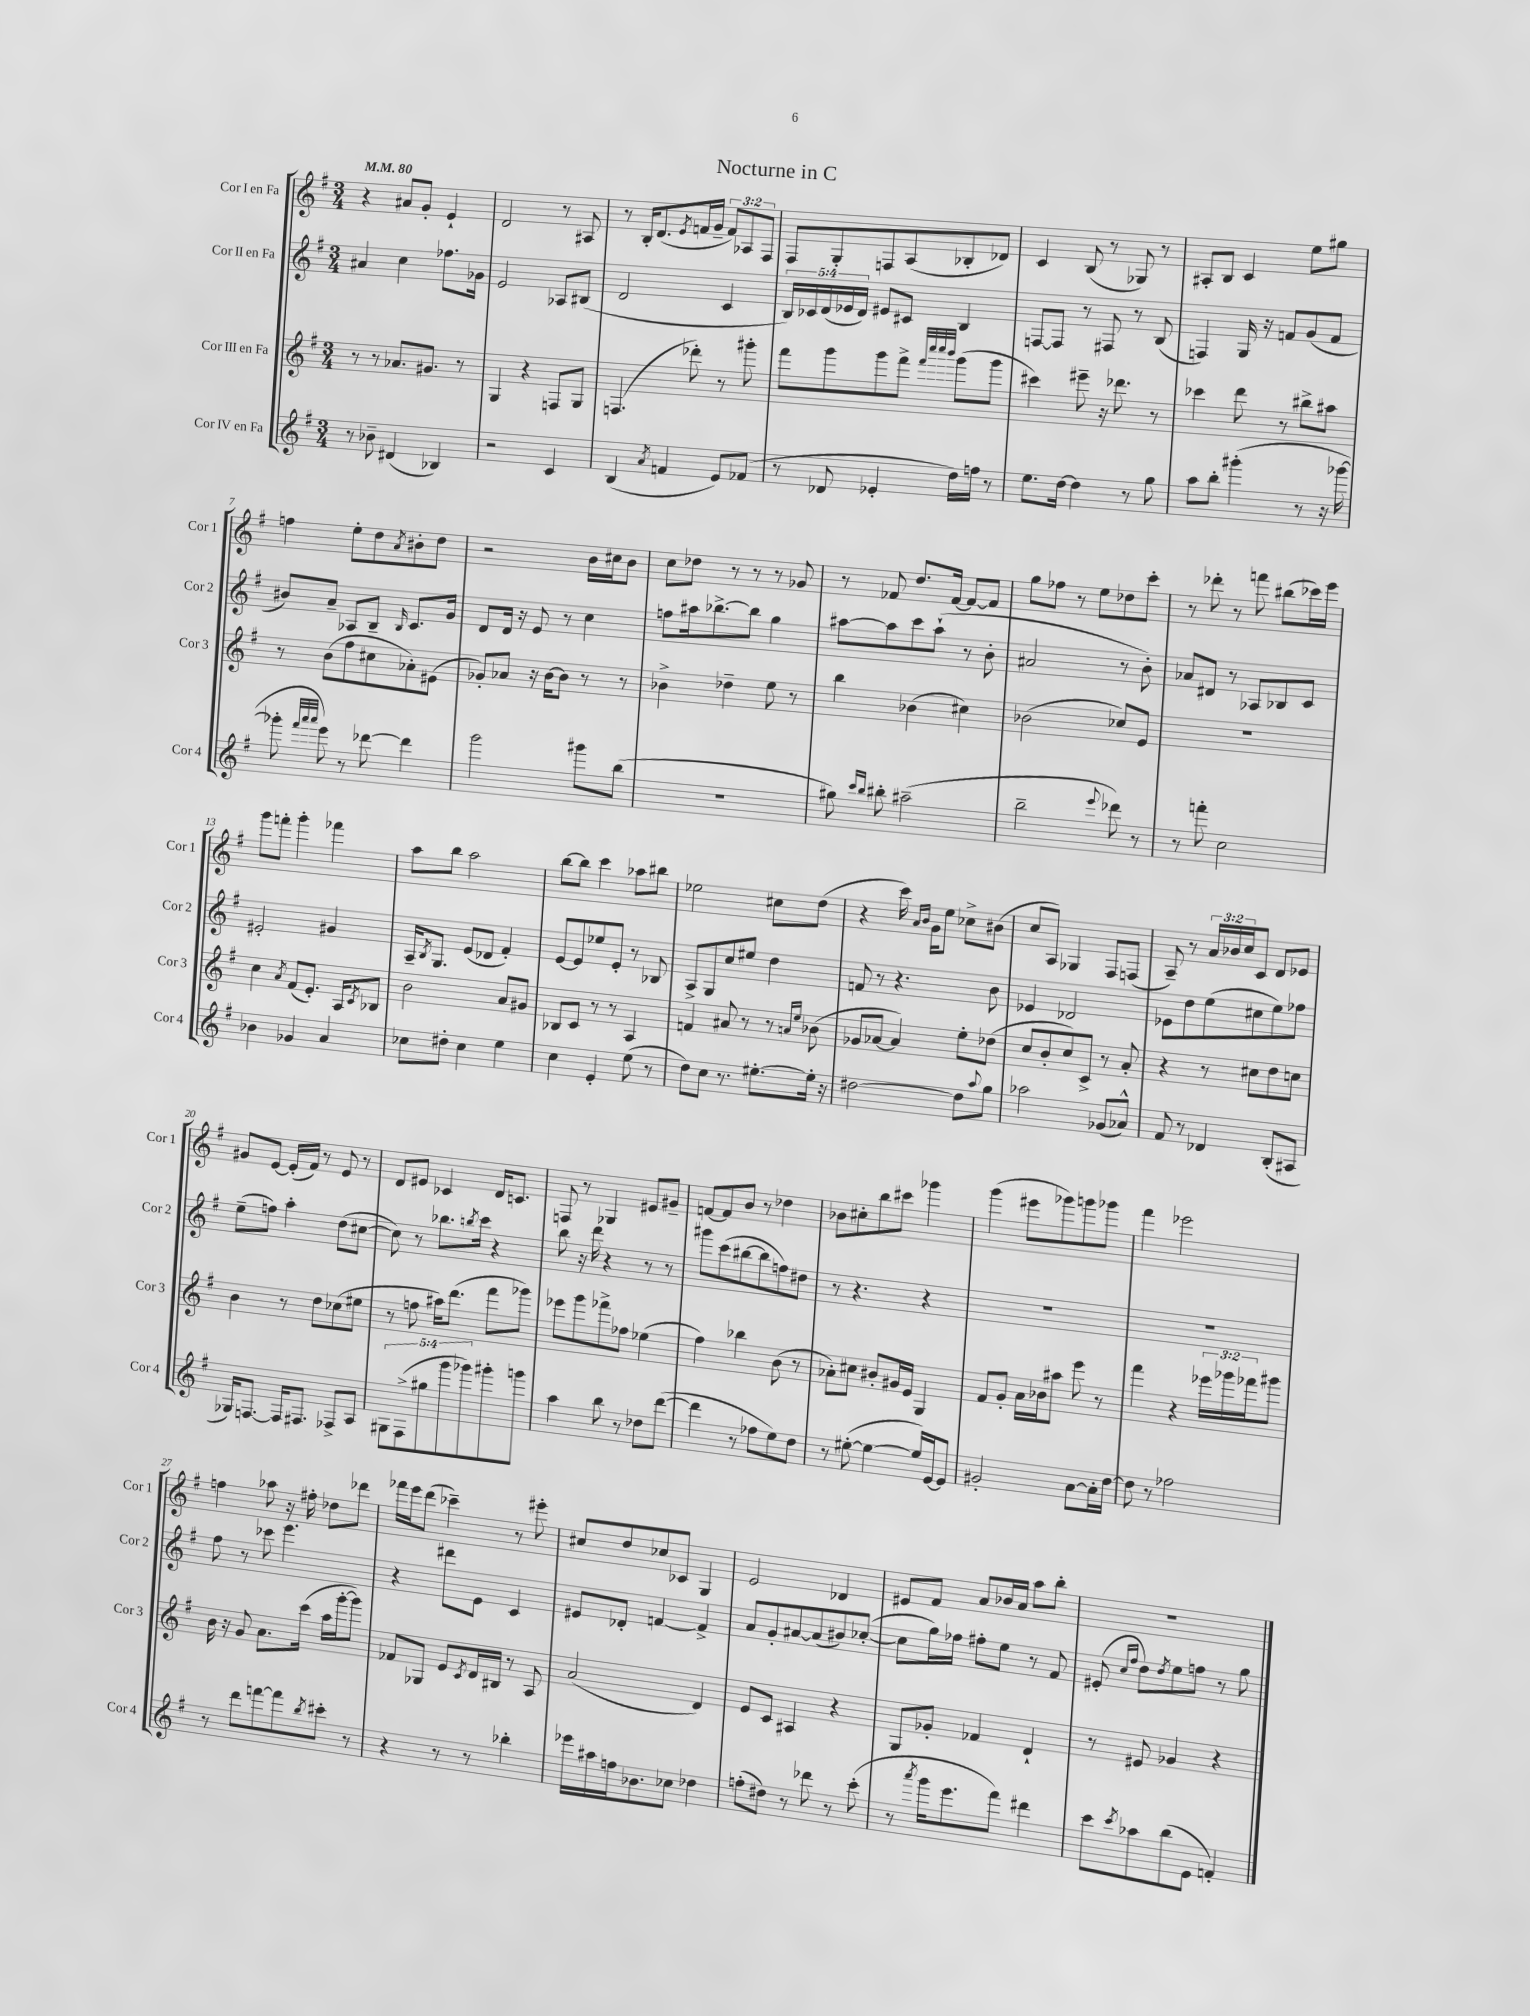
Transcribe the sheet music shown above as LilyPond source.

\header { title = "Nocturne in C" }
<<
\new StaffGroup <<
\new Staff = "s0" \with { instrumentName = "Cor I en Fa" shortInstrumentName = "Cor 1" } {
    \clef treble \key g \major \numericTimeSignature \time 3/4 \override Staff.TupletNumber.text = #tuplet-number::calc-fraction-text \tempo 4 = 80
    r4 ais'8 g'8-. e'4-! |
    d'2 r8 ais8 |
    r8 b16-. d'8.( \acciaccatura { e'8 } f'16 g'16-- \tuplet 3/2 { f'8) aes8 fis8 } |
    fis8 g8-. f8 a8( bes8-. des'8) |
    c'4 b8( r8 ges8) r8 |
    ais8-. b8 c'4 e''8 gis''8 |
    f''4 e''8-. d''8 \acciaccatura { a'8 } bis'8-. d''8 |
    r2 b'16 cis''16 b'8 |
    c''8 des''8 r8 r8 r8 ges'8 |
    r8 fes'8 d''8. fes'16~ fes'8~ fes'8 |
    g''8 fes''8 r8 e''8 des''8 c'''8-. |
    r8 des'''8-. r8 f'''8 bis''8( ces'''16) e'''16 |
    g'''8 f'''8-. g'''4-. fes'''4 |
    a''8 b''8 a''2 |
    b''8~ b''8 c'''4 aes''8 bis''8 |
    ees''2 cis''8 d''8( |
    r4 c'''16) \grace { a'16 b'16 } g'16 e''8 ces''8-> bis'8( |
    c''8 a8) ges4 fis8 f8( |
    a8--) r8 \tuplet 3/2 { a'16 bes'16 c''16 } c'8 d'8 ees'8 |
    gis'8 e'8~ e'16-.( fis'16) r8 e'8 r8 |
    d'8 eis'8 ces'4 d'16 c'8. |
    f8 r8 ges4 eis'8 gis'8-- |
    f'8~ f'8 b'8 r8 des''4 |
    bes'8 cis''8-. b''8 cis'''8 ges'''4 |
    g'''4( eis'''8 ges'''8) g'''8 ges'''8 |
    fis'''4 ees'''2 |
    f''4 aes''8 r16 fis''16-. des''8 des'''8 |
    fes'''16 e'''16 d'''8( ces'''4--) r8 eis'''8-. |
    cis''8 d''8 ces''8 ces'8 g4 |
    e'2 des'4 |
    eis'8 fis'8 a'8 bes'16 a'16 a''8 b''8-. |
    R2. \bar "|." |
}
\new Staff = "s1" \with { instrumentName = "Cor II en Fa" shortInstrumentName = "Cor 2" } {
    \clef treble \key g \major \numericTimeSignature \time 3/4 \override Staff.TupletNumber.text = #tuplet-number::calc-fraction-text
    ais'4 c''4 fes''8. ges'16 |
    e'2 aes8 bis8( |
    d'2 c'4 |
    \tuplet 5/4 { b16) ces'16 d'16( ees'16 d'16) } eis'8 cis'8 b4 |
    f8~ f8 r8 fis8 r8 b8( |
    f4) g16 r16 f'8 g'8( f'8 |
    bis'8) a'8-- aes8 b8-- \grace { b16 } c'8. g'16 |
    d'8 d'16 r16 e'8 r8 c''4 |
    f''8 ais''16 bes''8.~-> bes''8 g''4 |
    ais''8~ ais''8 c'''8 ais''8-!( r8 b'8-. |
    ais'2 r8 b'8-.) |
    aes'8 dis'8 r8 aes8 bes8 c'8 |
    eis'2-. gis'4 |
    a16-- \acciaccatura { b8 } g8. e'8( des'8 fis'4-.) |
    e'8~ e'8 ees''8 e'8-. r8 bes8 |
    a8-> g8 c''8 eis''8 d''4 |
    f'8 r8 r4. b'8 |
    ees'4 des'2 |
    ees'8 d''8 e''8( cis''8 e''8) fes''8 |
    e''8--( f''8) a''4-. d''8( cis''8~ |
    cis''8) r8 bes''8. \acciaccatura { b''8 } c'''16 r4 |
    b''8 r16 d'''16 r4 r8 r8 |
    gis'''8 c'''8( bis''8~ bis''8 f''8) dis''8 |
    r8 r4. r4 |
    R2. |
    R2. |
    fis''8 r8 ces'''8 e'''4. |
    r4 dis'''8 e'8 c'4 |
    eis'8 des'8-. f'4~ f'4-> |
    a'8 g'8-. ais'8~ ais'8( bis'8) ces''8~-.( |
    ces''8 g''16) fes''16 fis''8-. e''8 r8 fis'8 |
    eis'8-.( \grace { c''16 fis''16 } d''8) \acciaccatura { d''8 } e''8 f''8 r8 g''8 \bar "|." |
}
\new Staff = "s2" \with { instrumentName = "Cor III en Fa" shortInstrumentName = "Cor 3" } {
    \clef treble \key g \major \numericTimeSignature \time 3/4 \override Staff.TupletNumber.text = #tuplet-number::calc-fraction-text
    r8 r8 aes'8. gis'8. r8 |
    g4 r4 f8 g8 |
    f4.( des'''8-.) r8 gis'''8-. |
    fis'''8 g'''8 g'''8 fis'''8-> \grace { fis'''32 c''''32 c''''32 b'''32 } g'''8( g'''8 |
    cis'''4) eis'''8-- r16 des'''8. r8 |
    ces'''4 d'''8 r8 bis''8-> ais''8 |
    r8 b'8( fis''8 cis''8 aes'8-.) eis'8( |
    ges'8-.) aes'8 r16 b'16~ b'8 r8 r8 |
    bes'4-> des''4-- e''8 r8 |
    b''4 bes'4( cis''4) |
    bes'2( ces''8) e'8 |
    R2. |
    c''4 \acciaccatura { a'8 } fis'8( e'8.-.) a16 \acciaccatura { c'8 } bes8 |
    b'2 a'8 gis'8 |
    bes8 c'8 r8 r8 a4 |
    f'4 ais'8 r8 r8 \grace { a'16 e''16 } bes'8( |
    ges'8 aes'8~ aes'4) e''8-. des''8( |
    c''8 b'8-. c''8) c'8-> r8 a'8-. |
    r4 r8 cis''8 d''8 c''8 |
    b'4 r8 d''8 ces''8( eis''8 |
    r8 f''8 ais''16) d'''8.( fis'''8 ges'''8) |
    ees'''8 g'''8 fes'''8-> fes''8 ees''4( |
    fis''4) bes''4 b'8( r8 |
    aes'8-.) cis''8 bis'8-. gis'16 e'16 g4 |
    fis'8 g'8-. a'16 bes'16 ais''8 e'''8 r8 |
    fis'''4 r4 \tuplet 3/2 { ees'''16 ges'''16 fes'''16 } gis'''8 |
    b'16 r16 g'8 a'8. c'''16( a''16 g'''16~-. g'''8) |
    fes'8 ges8 e'8 \acciaccatura { c'8 } d'16 bis16 r8 a8 |
    a'2( d'4) |
    e'8 c'8 ais4 r4 |
    g8 ges'8-. fes'4 d'4-! |
    r8 eis'8 ges'4 r4 \bar "|." |
}
\new Staff = "s3" \with { instrumentName = "Cor IV en Fa" shortInstrumentName = "Cor 4" } {
    \clef treble \key g \major \numericTimeSignature \time 3/4 \override Staff.TupletNumber.text = #tuplet-number::calc-fraction-text
    r8 bes'8-- dis'4( bes4) |
    r2 c'4 |
    b4( \acciaccatura { a'8 } f'4 e'8) fes'8( |
    r8 des'8 ees'4-. d''16) f''16 r8 |
    e''8. d''16~ d''4 r8 g''8 |
    a''8 b''8-. gis'''4-.( r8 r16 ges'''16~ |
    ges'''8-. \grace { fis'''32 a'''32 a'''32 } e'''8) r8 des'''8~ des'''4 |
    g'''2 gis'''8 b''8( |
    R2. |
    gis''8) \grace { c'''16 b''16 } bis''8-. ais''2--( |
    b''2-- \appoggiatura { e'''8 } des'''8) r8 |
    r8 f'''8-. c''2 |
    bes'4 ges'4 a'4 |
    ces''8 dis''8-. ces''4 e''4 |
    c''4 e'4-. e''8( r8 |
    d''8) c''8 r8. eis''8.~-. eis''16-. r16 |
    dis''2~ dis''8 \appoggiatura { a''8 } g''8 |
    aes''2 ges'8( aes'8-^) |
    fis'8 r8 des'4 b8-.( ais8 |
    ges16) f8.~ f16 fis8. fes8-> a8 |
    \tuplet 5/4 { gis8 fis8->( gis''8 g'''8 ges'''8) } gis'''8-. g'''8 |
    a''4 b''8 r8 des''8 d'''8~( |
    d'''4 r8 fes''8 e''8) d''8 |
    r8 eis''8~-.( eis''4~ eis''16) e'16~ e'8 |
    gis'2-. a'8~ a'16-. d''16~ |
    d''8 r8 fes''2 |
    r8 d'''8 f'''8~ f'''8 \acciaccatura { b''8 } cis'''8-. r8 |
    r4 r8 r8 bes''4-. |
    ees'''16 ais''16 f''16 bes'8. ces''8 des''4 |
    f''8-.( dis''8) r8 des'''8 r8 c'''8-.( |
    r8 \acciaccatura { a'''8 } g'''16 e'''8. fis'''8) dis'''4 |
    c'''8 \acciaccatura { c'''8 } aes''8 b''8( e'8 f'4-.) \bar "|." |
}
>>
>>
